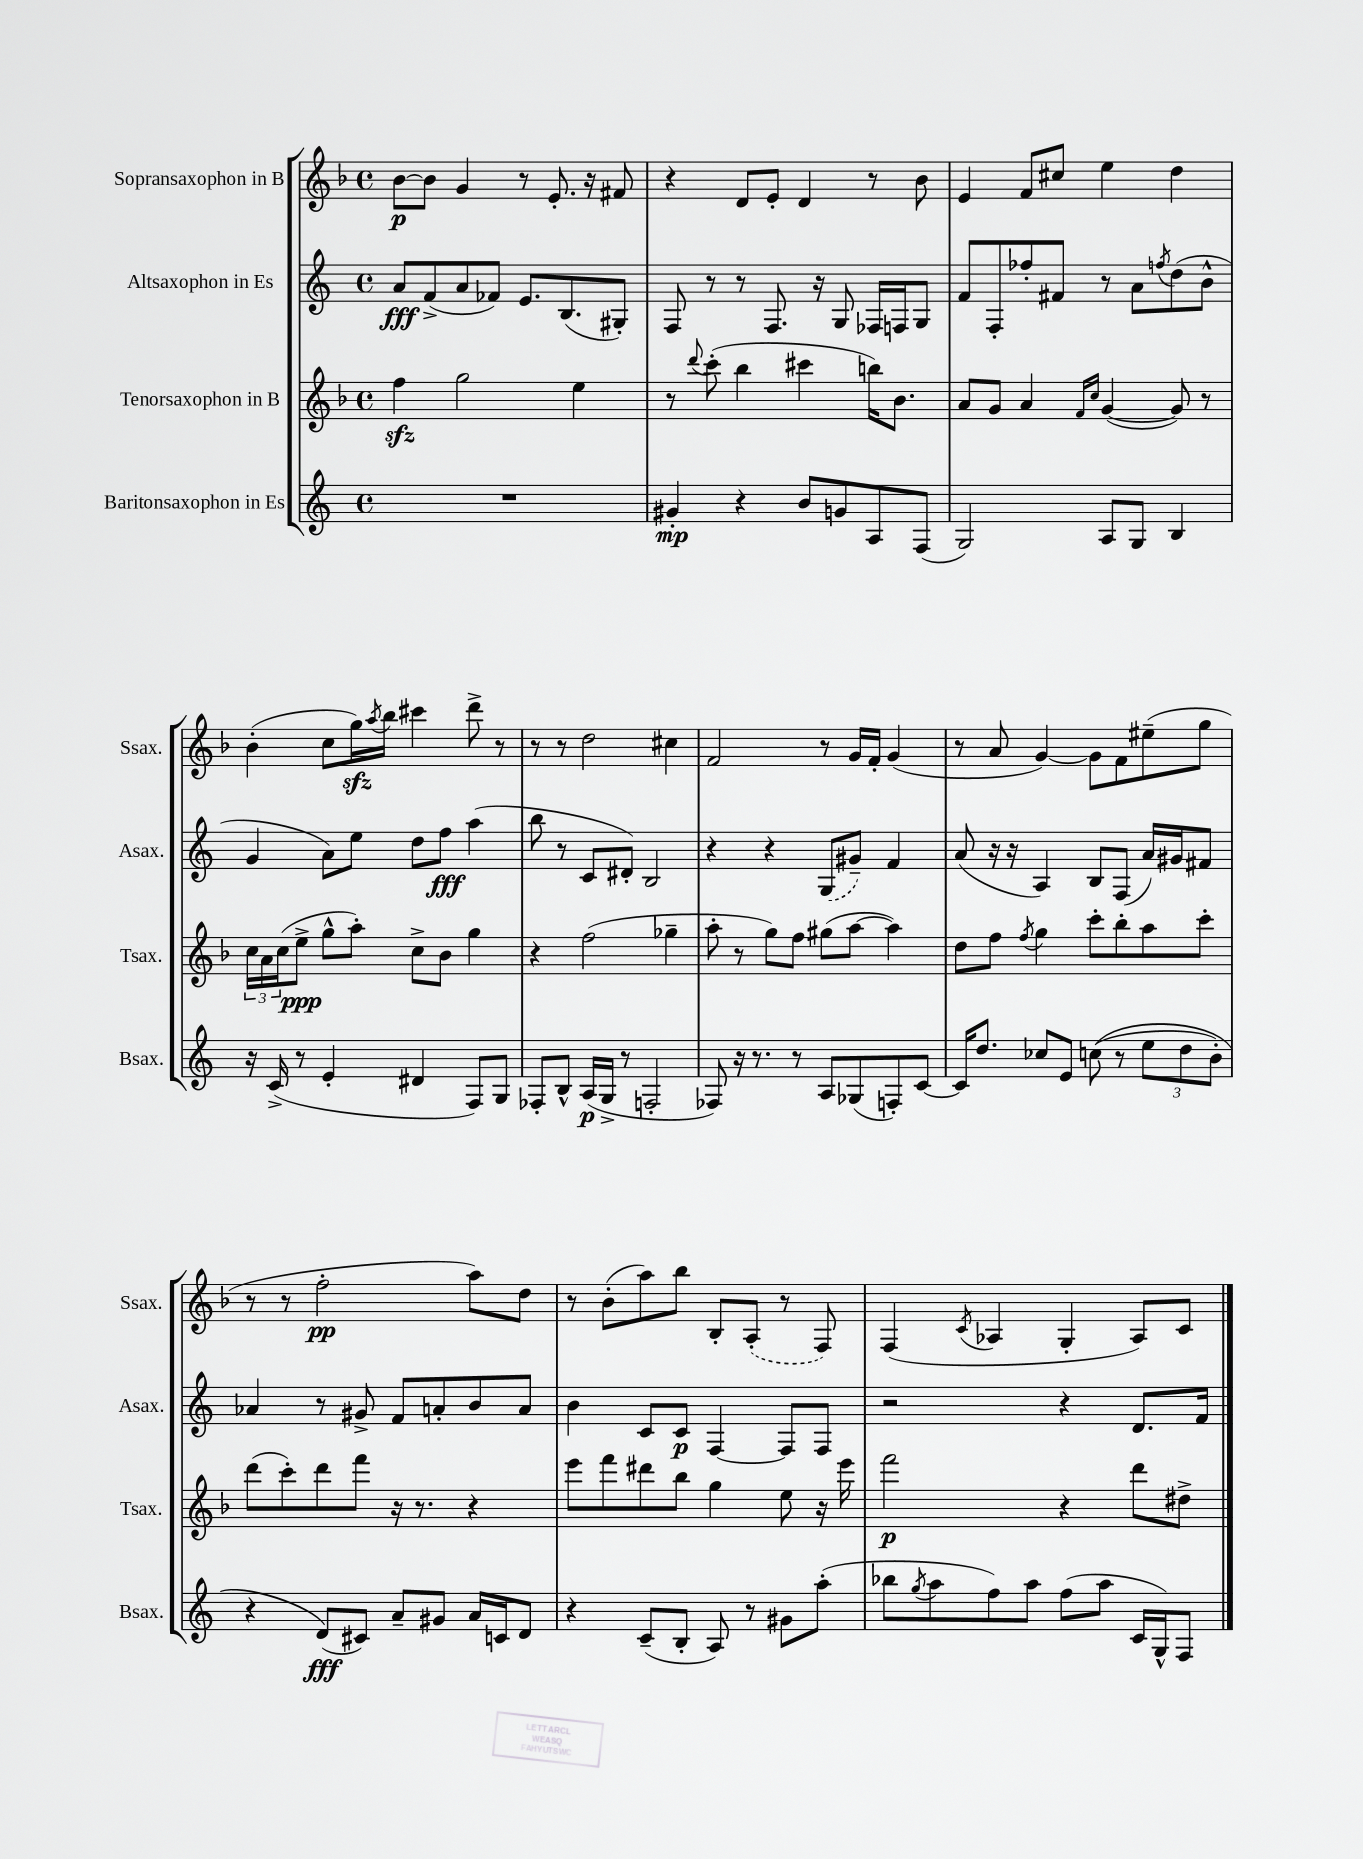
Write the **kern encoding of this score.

**kern	**dynam	**kern	**dynam	**kern	**dynam	**kern	**dynam
*part4	*part4	*part3	*part3	*part2	*part2	*part1	*part1
*staff4	*staff4	*staff3	*staff3	*staff2	*staff2	*staff1	*staff1
*I"Baritonsaxophon in Es	*	*I"Tenorsaxophon in B	*	*I"Altsaxophon in Es	*	*I"Sopransaxophon in B	*
*I'Bsax.	*	*I'Tsax.	*	*I'Asax.	*	*I'Ssax.	*
*clefG2	*	*clefG2	*	*clefG2	*	*clefG2	*
*k[]	*	*k[b-]	*	*k[]	*	*k[b-]	*
*M4/4	*	*M4/4	*	*M4/4	*	*M4/4	*
*met(c)	*	*met(c)	*	*met(c)	*	*met(c)	*
=1	=1	=1	=1	=1	=1	=1	=1
1r	.	4ffzz\	.	8a/L	fff	[8b-\L	p
.	.	.	.	(8f^/	.	8b-\J]	.
.	.	2gg\	.	8a/	.	4g/	.
.	.	.	.	8f-X/J)	.	.	.
.	.	.	.	8.e/L	.	8r	.
.	.	.	.	.	.	8.e'/	.
.	.	.	.	(8.B/	.	.	.
.	.	4ee\	.	.	.	.	.
.	.	.	.	.	.	16r	.
.	.	.	.	8G#X'/J)	.	8f#X/	.
=2	=2	=2	=2	=2	=2	=2	=2
4g#X'/	mp	8r	.	8F/	.	4r	.
.	.	8qqddd/	.	.	.	.	.
.	.	(8ccc'\	.	8r	.	.	.
4r	.	4bb-\	.	8r	.	8d/L	.
.	.	.	.	8.F/	.	8e'/J	.
8b/L	.	4ccc#X\	.	.	.	4d/	.
.	.	.	.	16r	.	.	.
8gn/	.	.	.	8G/	.	.	.
8A/	.	16bbn\KL)	.	16F-X/LL	.	8r	.
.	.	8.b-\J	.	16Fn/J	.	.	.
(8F/J	.	.	.	8G/J	.	8b-\	.
=3	=3	=3	=3	=3	=3	=3	=3
2G/)	.	8a/L	.	8f/L	.	4e/	.
.	.	8g/J	.	8F'/	.	.	.
.	.	4a/	.	8ff-X'/	.	8f/L	.
.	.	.	.	8f#X/J	.	8cc#X/J	.
.	.	16qqf/LL	.	.	.	.	.
.	.	16qqcc/JJ	.	.	.	.	.
8A/L	.	([4g/	.	8r	.	4ee\	.
8G/J	.	.	.	8a\L	.	.	.
.	.	.	.	8qffn/	.	.	.
4B/	.	8g/])	.	(8dd\	.	4dd\	.
.	.	8r	.	8b^^\J	.	.	.
!!LO:LB:g=z
=4	=4	=4	=4	=4	=4	=4	=4
16r	.	24cc\LL	.	4g/	.	(4b-'\	.
.	.	24a\	.	.	.	.	.
(16c^/	.	.	.	.	.	.	.
.	.	(24cc\J	.	.	.	.	.
8r	.	8ee^\J	ppp	.	.	.	.
4e'/	.	8gg^^\L	.	8a\L)	.	8cc\L	.
.	.	8aa'\J)	.	8ee\J	.	16ggzz\L)	.
.	.	.	.	.	.	8qaa/	.
.	.	.	.	.	.	16bb-\JJ	.
4d#X/	.	8cc^\L	.	8dd\L	.	4ccc#X\	.
.	.	8b-\J	.	8ff\J	fff	.	.
8F/L)	.	4gg\	.	(4aa\	.	8ddd^\	.
8G/J	.	.	.	.	.	8r	.
=5	=5	=5	=5	=5	=5	=5	=5
8F-X'/L	.	4r	.	8bb\	.	8r	.
8B^^/J	.	.	.	8r	.	8r	.
(16A/LL	p	(2ff\	.	8c/L	.	2dd\	.
16G^/JJ	.	.	.	.	.	.	.
8r	.	.	.	8d#X'/J)	.	.	.
2Fn'/	.	.	.	2B/	.	.	.
.	.	4gg-X~\	.	.	.	4cc#X\	.
=6	=6	=6	=6	=6	=6	=6	=6
8F-X/)	.	8aa'\	.	4r	.	2f/	.
16r	.	8r	.	.	.	.	.
8.r	.	.	.	.	.	.	.
.	.	8gg\L)	.	4r	.	.	.
8r	.	8ff\J	.	.	.	.	.
8A/L	.	(8gg#X\L	.	(8G/L	.	8r	.
(8G-X/	.	[8aa\J	.	8g#X~/J)	.	16g/LL	.
.	.	.	.	.	.	16f'/JJ	.
8Fn'/)	.	4aa\])	.	4f/	.	(4g/	.
[8c/J	.	.	.	.	.	.	.
=7	=7	=7	=7	=7	=7	=7	=7
16c/KL]	.	8dd\L	.	(8a/	.	8r	.
8.dd/J	.	.	.	.	.	.	.
.	.	8ff\J	.	16r	.	8a/	.
.	.	.	.	16r	.	.	.
.	.	8qff/	.	.	.	.	.
8cc-X/L	.	4gg\	.	4A/)	.	[4g/)	.
8e/J	.	.	.	.	.	.	.
((8ccn\	.	8ccc'\L	.	8B/L	.	8g\L]	.
8r	.	8bb-'\	.	(8F/J	.	8f\	.
12ee\L	.	8aa\	.	16a/LL)	.	(8ee#X~\	.
.	.	.	.	16g#X/J	.	.	.
12dd\	.	.	.	.	.	.	.
.	.	8ccc'\J	.	8f#X/J	.	8gg\J	.
12b'\J)	.	.	.	.	.	.	.
!!LO:LB:g=z
=8	=8	=8	=8	=8	=8	=8	=8
4r	.	(8ddd\L	.	4a-X/	.	8r	.
.	.	8ccc'\)	.	.	.	8r	.
(8d/L)	fff	8ddd\	.	8r	.	2ff'\	pp
8c#X/J)	.	8fff\J	.	8g#X^/	.	.	.
8a~/L	.	16r	.	8f/L	.	.	.
.	.	8.r	.	.	.	.	.
8g#X/J	.	.	.	8an'/	.	.	.
16a/LL	.	4r	.	8b/	.	8aa\L)	.
16cn/J	.	.	.	.	.	.	.
8d/J	.	.	.	8a/J	.	8dd\J	.
=9	=9	=9	=9	=9	=9	=9	=9
4r	.	8eee\L	.	4b\	.	8r	.
.	.	8fff\	.	.	.	(8b-'\L	.
(8c~/L	.	8ddd#X\	.	8c/L	.	8aa\)	.
8B'/J	.	8bb-\J	.	8c/J	p	8bb-\J	.
8A/)	.	4gg\	.	[4F/	.	8B-'/L	.
8r	.	.	.	.	.	(8A'/J	.
8g#X\L	.	8ee\	.	8F/L]	.	8r	.
(8aa'\J	.	16r	.	8F/J	.	8F/)	.
.	.	16eee\	.	.	.	.	.
=10	=10	=10	=10	=10	=10	=10	=10
8bb-X\L	.	2fff\	p	2r	.	(4F/	.
8qgg/	.	.	.	.	.	.	.
8aa\	.	.	.	.	.	.	.
.	.	.	.	.	.	8qc/	.
8ff\)	.	.	.	.	.	4A-X/	.
8aa\J	.	.	.	.	.	.	.
(8ff\L	.	4r	.	4r	.	4G'/	.
8aa\J	.	.	.	.	.	.	.
16c/LL	.	8ddd\L	.	8.d/L	.	8A-/L)	.
16G^^/J)	.	.	.	.	.	.	.
8F/J	.	8dd#X^\J	.	.	.	8c/J	.
.	.	.	.	16f/Jk	.	.	.
==	==	==	==	==	==	==	==
*-	*-	*-	*-	*-	*-	*-	*-
